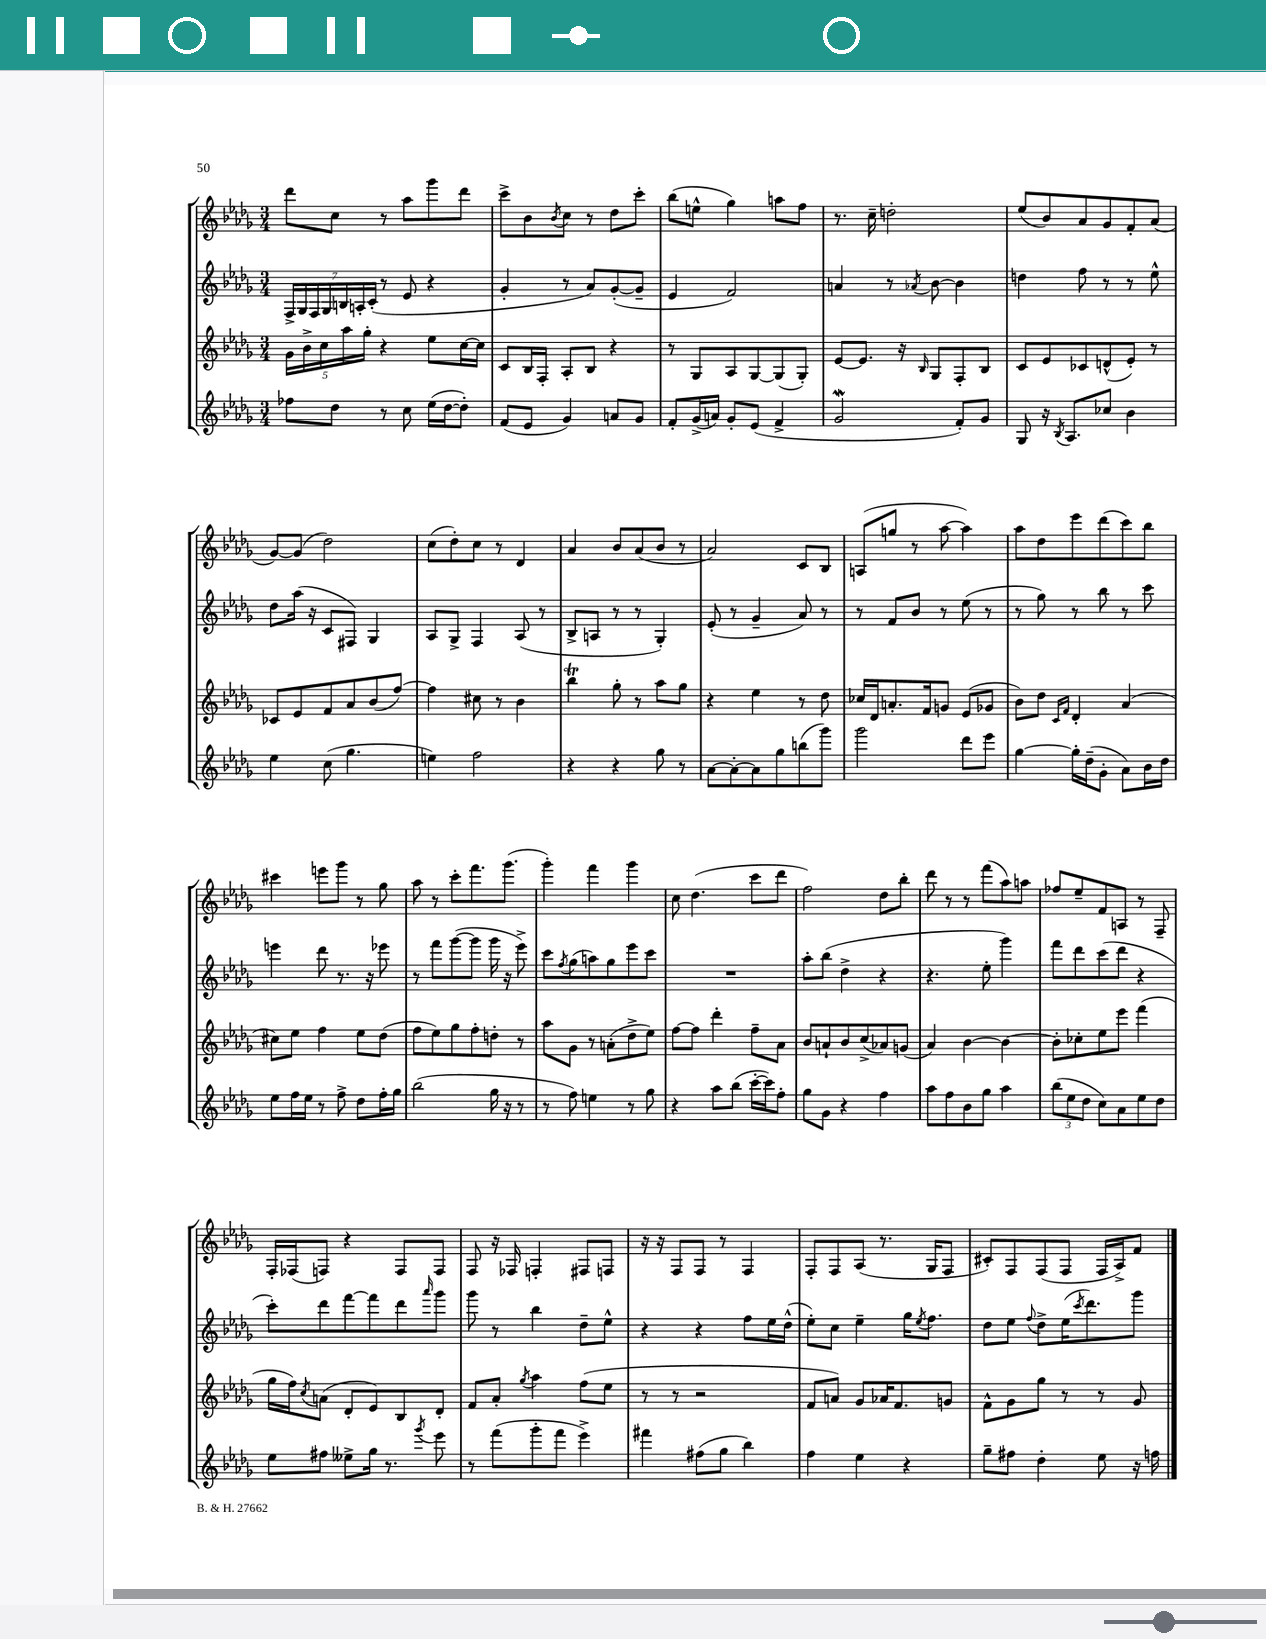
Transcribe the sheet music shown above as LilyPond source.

<<
\new StaffGroup <<
\new Staff = "s0" {
    \clef treble \key des \major \numericTimeSignature \time 3/4
    des'''8 c''8 r8 aes''8 ges'''8 des'''8 |
    c'''8-> bes'8 \acciaccatura { bes'8 } c''8 r8 des''8 c'''8-. |
    bes''8( e''8-^ ges''4) a''8 f''8 |
    r8. c''16-- d''2-. |
    ees''8( bes'8) aes'8 ges'8 f'8-. aes'8( |
    ges'8~) ges'8( des''2) |
    c''8( des''8-.) c''8 r8 des'4 |
    aes'4 bes'8 aes'8( bes'8 r8 |
    aes'2) c'8 bes8 |
    a8( g''8 r8 aes''8~ aes''4) |
    aes''8 des''8 ees'''8 des'''8( c'''8) bes''8 |
    cis'''4 e'''8 ges'''8 r8 ges''8 |
    aes''8 r8 c'''8-. f'''8. ges'''8.( |
    ges'''4-.) f'''4 ges'''4 |
    c''8 des''4.( c'''8 des'''8 |
    f''2) des''8 bes''8-. |
    des'''8 r8 r8 f'''8( aes''8) a''8 |
    fes''8 ees''8-- f'8 a8 r8 f8-- |
    f16-. fes16( f8) r4 f8 f8 |
    f8 r16 fes16 f4-. fis8 f8 |
    r16 r16 f8 f8 r8 f4 |
    f8-. f8 aes8( r8. ges16 f8 |
    cis'8-.) f8 f8( f8 f16 aes16->) f'8 \bar "|." |
}
\new Staff = "s1" {
    \clef treble \key des \major \numericTimeSignature \time 3/4
    \tuplet 7/4 { f16-> ges16 f16 ges16 b16 a16-. c'16-.( } r8 ees'8 r4 |
    ges'4-. r8 aes'8) ges'8~-.( ges'8-- |
    ees'4 f'2) |
    a'4 r8 \acciaccatura { aes'8 } bes'8~ bes'4 |
    d''4 f''8 r8 r8 ees''8-^ |
    des''8 aes''16( r16 c'8 fis8) ges4 |
    aes8 ges8-> f4 aes8( r8 |
    bes8-> a8 r8 r8 ges4-.) |
    ees'8-.( r8 ges'4-- aes'8) r8 |
    r8 f'8 bes'8 r8 ees''8( r8 |
    r8 ges''8) r8 bes''8 r8 c'''8 |
    e'''4 des'''8 r8. r16 ees'''8 |
    r8 f'''8 ges'''8~( ges'''8 ges'''16 r16 ees'''8->) |
    c'''8 \acciaccatura { f''8 } ges''8( a''8) ges''8 ees'''8 c'''8 |
    R2. |
    aes''8-. bes''8( des''4-> r4 |
    r4. ees''8-. ges'''4) |
    f'''8 des'''8 c'''8( des'''8 r4 |
    c'''8-.) des'''8 f'''8~ f'''8 des'''8 \grace { aes'''16 } ges'''8 |
    ges'''8 r8 bes''4 des''8-- ees''8-^ |
    r4 r4 f''8 ees''16 des''16-^( |
    ees''8-.) c''8 ees''4-- ges''16 \acciaccatura { ees''8 } f''8. |
    des''8 ees''8 \appoggiatura { f''8 } des''8-> ees''16( \acciaccatura { c'''8 } des'''8.) ges'''8 \bar "|." |
}
\new Staff = "s2" {
    \clef treble \key des \major \numericTimeSignature \time 3/4
    \tuplet 5/4 { ges'16 bes'16-> c''16 aes''16 ges''16-. } r4 ees''8 c''16~ c''16 |
    c'8 bes16 f16-. aes8-. bes8 r4 |
    r8 ges8 aes8 ges8~ ges8( ges8-.) |
    ees'8~ ees'8. r16 \grace { bes16 } ges8 f8-. bes8 |
    c'8 ees'8 ces'8 d'8-^( ees'8-.) r8 |
    ces'8 ees'8 f'8 aes'8 bes'8( f''8~) |
    f''4 cis''8 r8 bes'4 |
    bes''4\trill ges''8-. r8 aes''8 ges''8 |
    r4 ees''4 r8 des''8 |
    ces''16 des'16 a'8.-. f'16 g'8 ees'8( ges'8 |
    bes'8) des''8 \grace { c'16 f'16 } des'4-. aes'4( |
    cis''8) ees''8 f''4 ees''8 des''8( |
    f''8 ees''8) ges''8 f''8-. d''8-. r8 |
    aes''8 ges'8 r8 a'8-.( des''8-> ees''8) |
    f''8~ f''8 des'''4-. f''8-- aes'8 |
    bes'8 a'8-! bes'8 c''8->( aes'8) g'8( |
    aes'4) bes'4~ bes'4~ |
    bes'8-. ces''8-. ees''8 ees'''8 f'''4( |
    ges''16 f''16) \acciaccatura { c''8 } a'8( des'8-. ees'8) bes8 des'8-. |
    f'8 aes'8-. \acciaccatura { ges''8 } aes''4 f''8( ees''8 |
    r8 r8 r2 |
    f'8 a'8) ges'8 aes'16 f'8. g'8 |
    f'8-^ ges'8 ges''8 r8 r8 ges'8 \bar "|." |
}
\new Staff = "s3" {
    \clef treble \key des \major \numericTimeSignature \time 3/4
    fes''8 des''8 r8 c''8 ees''16( des''16~ des''8-.) |
    f'8( ees'8 ges'4) a'8 ges'8 |
    f'8-. ges'16->( a'16) ges'8-. ees'8( f'4-> |
    ges'2\mordent f'8-.) ges'8 |
    ges8 r16 \acciaccatura { bes8 } aes8. ces''8 bes'4 |
    ees''4 c''8( ges''4. |
    e''4) f''2 |
    r4 r4 ges''8 r8 |
    aes'8~ aes'8~-. aes'8 ges''8 b''8( ges'''8) |
    ges'''2 des'''8 ees'''8 |
    ges''4~ ges''16-. des''16--( ges'8-. aes'8) bes'16 des''16 |
    ees''8 f''16 ees''16 r8 f''8-> des''8 f''16-. ges''16 |
    bes''2( ges''16 r16 r8 |
    r8 f''8) e''4 r8 ges''8 |
    r4 aes''8 bes''8( c'''16~-. c'''16) f''8-. |
    ges''8 ges'8 r4 f''4 |
    aes''8 f''8 bes'8 ges''8 aes''4 |
    \tuplet 3/2 { bes''8( ees''8 des''8 } c''8) aes'8 ees''8 des''8 |
    ees''8 fis''8 eeses''8-> ges''16 r8. \acciaccatura { ges'''8 } ees'''8 |
    r8 f'''8( ges'''8-. f'''8 ees'''4->) |
    fis'''4 fis''8( ges''8 bes''4) |
    f''4 ees''4 r4 |
    ges''8-- fis''8 des''4-. ees''8 r16 f''16 \bar "|." |
}
>>
>>
\layout { \context { \Score \remove "Bar_number_engraver" } }
